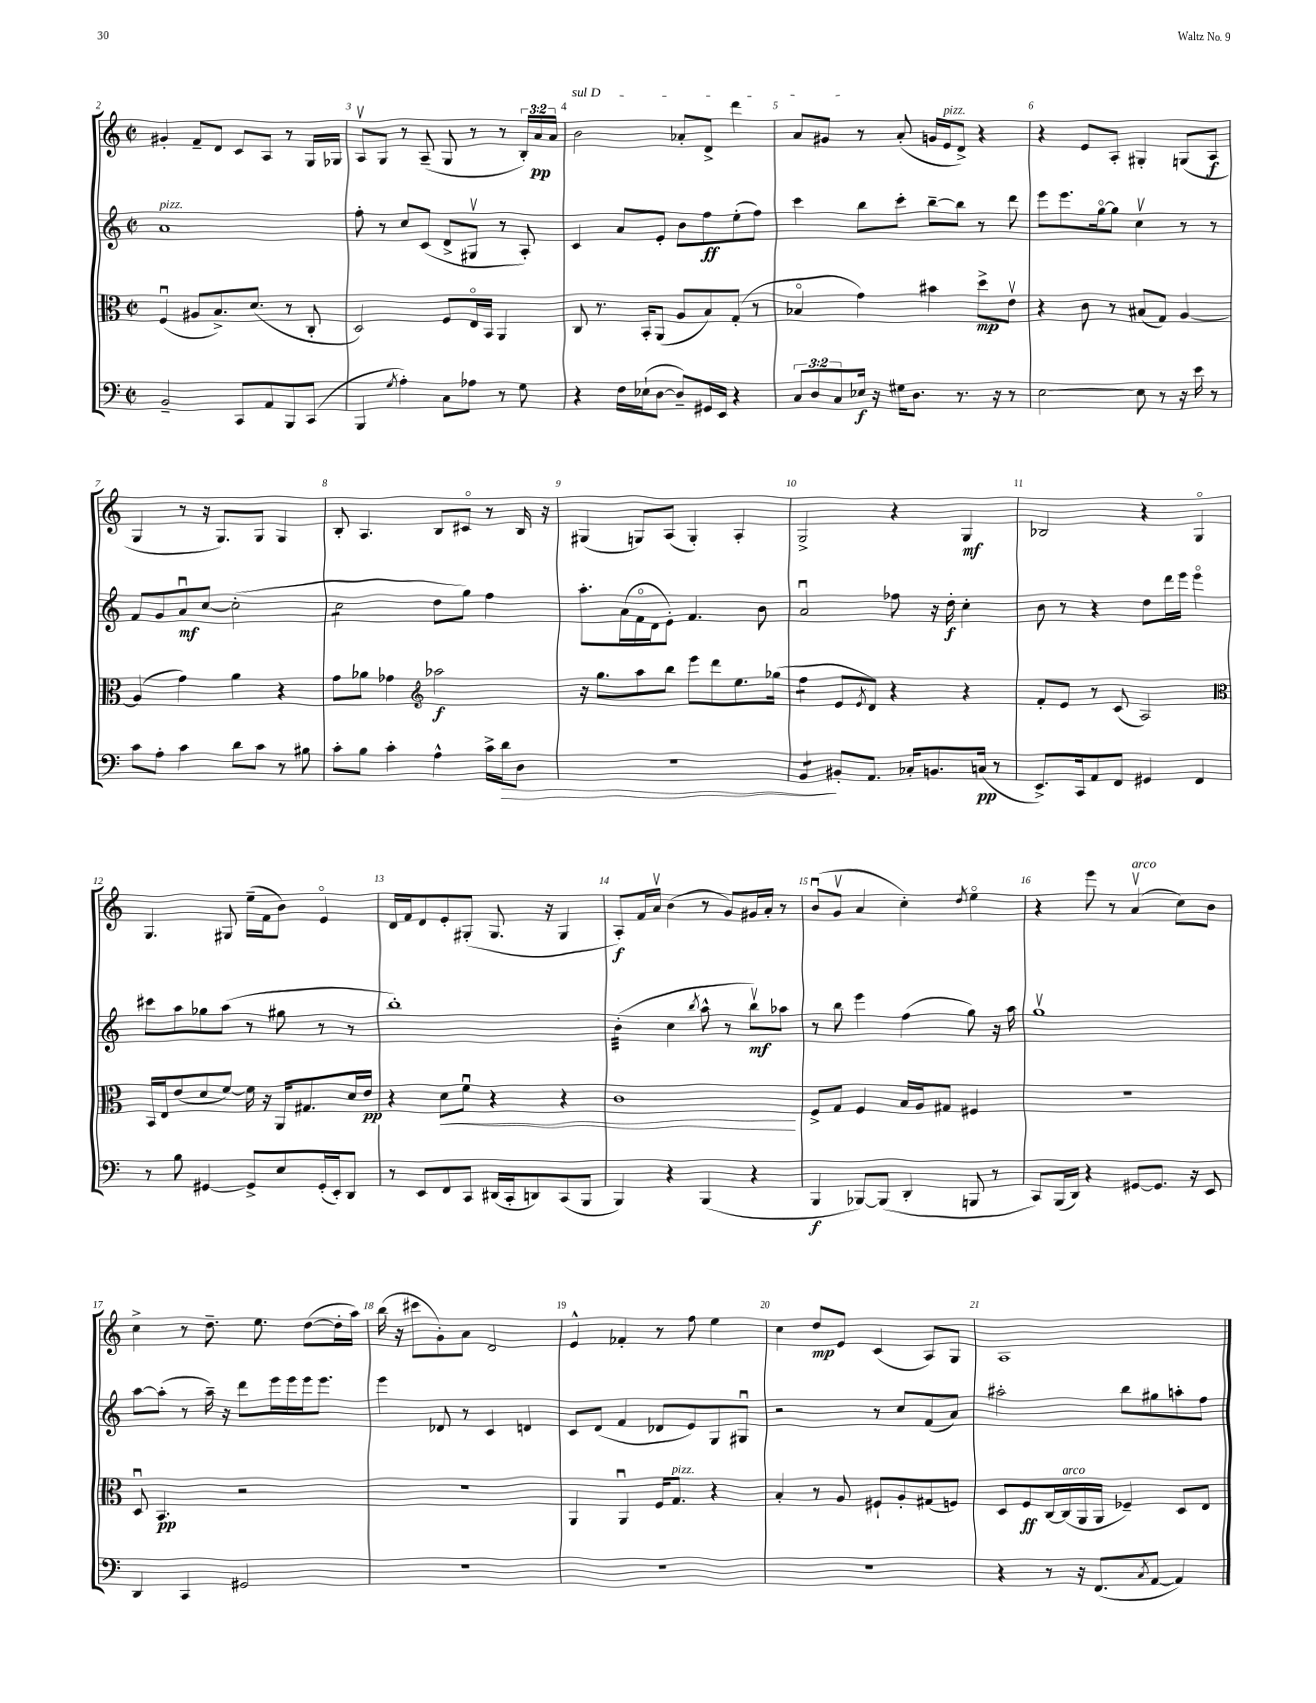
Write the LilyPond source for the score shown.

<<
\new StaffGroup <<
\new Staff = "s0" {
    \clef treble \key c \major \defaultTimeSignature \time 2/2 \override Staff.TupletNumber.text = #tuplet-number::calc-fraction-text
    gis'4-. f'8-- d'8 c'8 a8 r8 g16 ges16 |
    a8\upbow g8 r8 a8--( g8 r8 r8 \tuplet 3/2 { b16-.) a'16\pp a'16 } |
    \once \override TextSpanner.bound-details.left.text = \markup { \italic "sul D" } b'2\startTextSpan aes'8-. d'8-> d'''4 |
    a'8 gis'8\stopTextSpan r8 a'8-.( g'16 e'16^\markup { \italic "pizz." } d'8->) r4 |
    r4 e'8 a8-. gis4-. g8( a8\f |
    g4 r8 r16 g8.) g8 g4 |
    b8-. a4. b8 cis'8\flageolet r8 b16 r16 |
    gis4( g8) a8( g4-.) a4-. |
    g2-> r4 g4\mf |
    bes2 r4 g4\flageolet |
    g4. gis8 e''16--( f'16 b'8) e'4\flageolet |
    d'16 f'16 d'8 e'8-. gis8-.( gis8. r16 gis4 |
    a8-.\f) f'16 a'16\upbow b'4( r8 g'8) gis'16 a'16-. r8 |
    b'8\downbow( g'8\upbow a'4 c''4-.) \acciaccatura { d''8 } e''4\flageolet |
    r4 e'''8 r8 a'4\upbow^\markup { \italic "arco" }( c''8) b'8 |
    c''4-> r8 d''8.-- e''8. d''8~( d''16-. a''16) |
    b''16( r16 cis'''8 g'8-.) a'8 d'2 |
    e'4-^ fes'4-. r8 f''8 e''4 |
    c''4 d''8\mp e'8 c'4( a8) g8 |
    a1 \bar "|." |
}
\new Staff = "s1" {
    \clef treble \key c \major \defaultTimeSignature \time 2/2
    a'1^\markup { \italic "pizz." } |
    f''8-. r8 c''8 c'8( d'8-> gis8\upbow r8 a8-.) |
    c'4 a'8 e'8-. b'8 f''8\ff e''8-.( f''8) |
    c'''4 b''8 c'''8-. b''8~-- b''8 r8 d'''8 |
    e'''8 e'''8. g''16~\flageolet g''8 c''4\upbow r8 r8 |
    f'8 g'8 a'8\downbow\mf c''8~ c''2-.( |
    c''2:8 d''8 g''8) f''4 |
    a''8.-. a'16( f'16\flageolet d'16 e'8-.) f'4. b'8 |
    a'2\downbow fes''8 r16 d''16-.\f c''4-. |
    b'8 r8 r4 d''8 d'''16 e'''16 e'''4\flageolet |
    cis'''8 a''8 ges''8 a''8( r8 gis''8 r8 r8 |
    b''1-.) |
    b'4:32-.( c''4 \acciaccatura { b''8 } a''8-^ r8 b''8\upbow\mf) aes''8 |
    r8 b''8 e'''4 f''4( g''8) r16 a''16 |
    g''1\upbow |
    a''8~ a''8-.( r8 a''16--) r16 d'''8 e'''16 e'''16 e'''16 e'''8. |
    e'''4 des'8 r8 c'4 d'4 |
    c'8 d'8( f'4 des'8 e'8) g8 gis8\downbow |
    r2 r8 c''8 f'8( a'8) |
    ais''2-. b''8 gis''8 a''8-. f''8 \bar "|." |
}
\new Staff = "s2" {
    \clef alto \key c \major \defaultTimeSignature \time 2/2
    f4\downbow( ais8 b8.->) d'8.( r8 c8-. |
    d2) f8 e16\flageolet b,16 a,4 |
    c8 r8. b,16-. a,8( a8 b8) g8-.( r8 |
    bes4\flageolet g'4) bis'4 d''8->\mp e'8\upbow |
    r4 c'8 r8 bis8( g8) a4~ |
    a4( g'4) a'4 r4 |
    g'8 aes'8 ges'4 \clef treble aes''2\f |
    r16 g''8. a''8 b''8 e'''8 d'''8 e''8. ges''16( |
    f''4:8 e'8 \acciaccatura { e'8 } d'8) r4 r4 |
    f'8-. e'8 r8 c'8( a2) |
    \clef alto b,16 e16 e'8( d'8 f'8~) f'16 r16 a,16 gis8. d'16 e'16\pp |
    r4 d'8\< f'8\downbow r4 r4 |
    c'1\! |
    f8-> g8 f4 b16 a16 gis8 fis4 |
    R1 |
    d8\downbow b,4.\pp r2 |
    R1 |
    a,4 a,4\downbow f16 g8.^\markup { \italic "pizz." } r4 |
    b4-. r8 a8 fis8-! a8-. gis8( f8) |
    d8 f8\ff c16~ c16^\markup { \italic "arco" }( a,16 a,16 fes4--) d8 e8 \bar "|." |
}
\new Staff = "s3" {
    \clef bass \key c \major \defaultTimeSignature \time 2/2 \override Staff.TupletNumber.text = #tuplet-number::calc-fraction-text
    b,2-- c,8 a,8 b,,8 c,8( |
    b,,4 \acciaccatura { g8 } a4-.) c8 aes8 r8 g8 |
    r4 f16 ees16-!( d8~ d8--) gis,16 e,16 r4 |
    \tuplet 3/2 { c8 d8 c8 } ees16\f r16 gis16 d8. r8. r16 r8 |
    e2~ e8 r8 r16 e'16 r8 |
    c'8 a8-. c'4 d'8 c'8 r8 bis8 |
    c'8-. b8 c'4-. a4-^ c'16-> d'16\> d8 |
    r1 |
    b,4:8\! bis,8-. a,8. ces16-. b,8. c16\pp( r8 |
    e,8.->) c,16 a,8 f,8 gis,4 f,4 |
    r8 b8 gis,4~ gis,8-> e8 gis,16-.( e,16-.) d,8 |
    r8 e,8 f,8 c,8 dis,16( c,16-. d,8) c,8( b,,8 |
    b,,4) r4 b,,4( r4 |
    b,,4\f bes,,8~) bes,,8( d,4-. b,,8 r8 |
    c,8) b,,16( d,16) r4 gis,8~ gis,8. r16 e,8 |
    d,4 c,4 gis,2 |
    R1 |
    R1 |
    R1 |
    r4 r8 r16 f,8.( \acciaccatura { c8 } a,8~ a,4) \bar "|." |
}
>>
>>
\layout { \context { \Score currentBarNumber = #2 \override BarNumber.break-visibility = ##(#f #t #t) barNumberVisibility = #all-bar-numbers-visible } }
